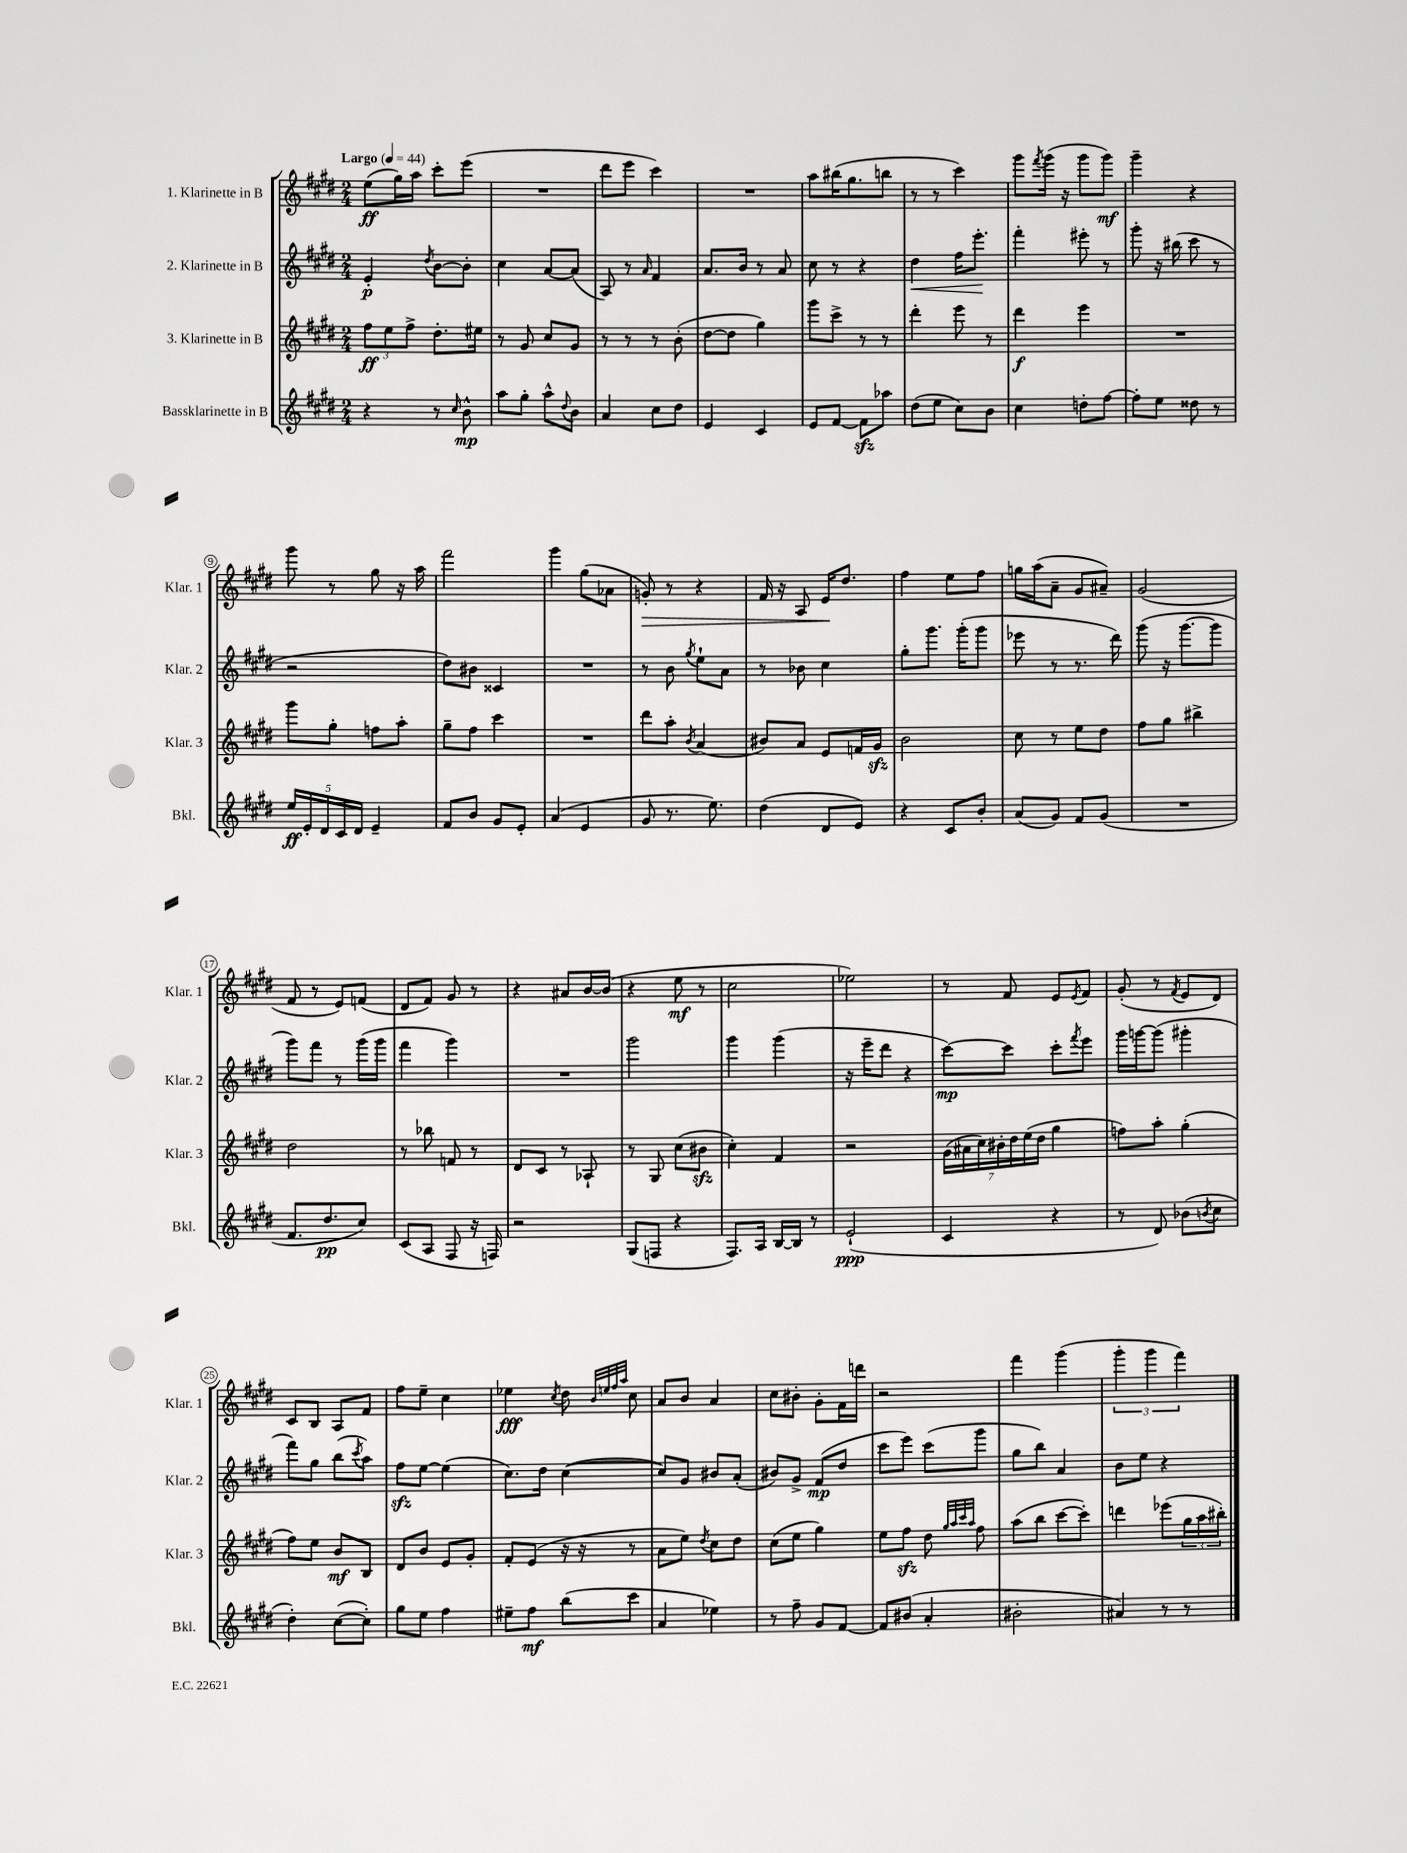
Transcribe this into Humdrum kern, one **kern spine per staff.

**kern	**dynam	**kern	**dynam	**kern	**dynam	**kern	**dynam
*part4	*part4	*part3	*part3	*part2	*part2	*part1	*part1
*staff4	*staff4	*staff3	*staff3	*staff2	*staff2	*staff1	*staff1
*I"Bassklarinette in B	*	*I"3. Klarinette in B	*	*I"2. Klarinette in B	*	*I"1. Klarinette in B	*
*I'Bkl.	*	*I'Klar. 3	*	*I'Klar. 2	*	*I'Klar. 1	*
*clefG2	*	*clefG2	*	*clefG2	*	*clefG2	*
*k[f#c#g#d#]	*	*k[f#c#g#d#]	*	*k[f#c#g#d#]	*	*k[f#c#g#d#]	*
*M2/4	*	*M2/4	*	*M2/4	*	*M2/4	*
*MM44	*	*MM44	*	*MM44	*	*MM44	*
=1	=1	=1	=1	=1	=1	=1	=1
!	!	!	!	!	!	!LO:TX:a:B:t=Largo	!
4r	.	12ff#\L	ff	4e'/	p	(8ee\L	ff
.	.	12ee\	.	.	.	.	.
.	.	.	.	.	.	16gg#\L)	.
.	.	12ff#^\J	.	.	.	.	.
.	.	.	.	.	.	16aa\JJ	.
.	.	.	.	8qdd#/	.	.	.
8r	.	8.dd#'\L	.	[8b\L	.	8ccc#'\L	.
16qqcc#/	.	.	.	.	.	.	.
8b^^\	mp	.	.	8b'\J]	.	(8eee\J	.
.	.	16ee#X\Jk	.	.	.	.	.
=2	=2	=2	=2	=2	=2	=2	=2
8aa\L	.	8r	.	4cc#\	.	2r	.
8gg#'\J	.	8g#/	.	.	.	.	.
8aa^^\L	.	8cc#/L	.	[8a/L	.	.	.
8qqdd#/	.	.	.	.	.	.	.
8b\J	.	8g#/J	.	(8a/J]	.	.	.
=3	=3	=3	=3	=3	=3	=3	=3
4a/	.	8r	.	8A/)	.	8ddd#\L	.
.	.	8r	.	8r	.	8eee\J	.
.	.	.	.	16qqa/	.	.	.
8cc#\L	.	8r	.	4f#/	.	4ccc#\)	.
8dd#\J	.	(8b'\	.	.	.	.	.
=4	=4	=4	=4	=4	=4	=4	=4
4e/	.	[8dd#\L	.	8.a/L	.	2r	.
.	.	8dd#\J]	.	.	.	.	.
.	.	.	.	16b/Jk	.	.	.
4c#/	.	4gg#\)	.	8r	.	.	.
.	.	.	.	8a/	.	.	.
=5	=5	=5	=5	=5	=5	=5	=5
8e/L	.	8ggg#\L	.	8cc#\	.	8aa\L	.
[8f#/J	.	8ccc#^\J	.	8r	.	(16bb#X\K	.
.	.	.	.	.	.	8.gg#\	.
8f#zz\L]	.	8r	.	4r	.	.	.
8aa-X\J	.	8r	.	.	.	8bbn\J	.
=6	=6	=6	=6	=6	=6	=6	=6
!	!	!	!	!	!LO:HP:b	!	!
(8dd#\L	.	4ddd#'\	.	4dd#\	<	8r	.
8ee\J	.	.	.	.	.	8r	.
8cc#\L)	.	8eee\	.	16ff#\KL	.	4ccc#\)	.
.	.	.	.	8.eee'\J	.	.	.
8b\J	.	8r	.	.	.	.	.
.	.	.	.	.	[	.	.
=7	=7	=7	=7	=7	=7	=7	=7
4cc#\	.	4ddd#\	f	4fff#'\	.	8ggg#\L	.
.	.	.	.	.	.	8qfff#/	.
.	.	.	.	.	.	(16ggg#\Jk	.
.	.	.	.	.	.	16r	.
8ddn'\L	.	4eee\	.	8eee#X'\	.	8ggg#\L	.
[8ff#\J	.	.	.	8r	.	8ggg#\J)	mf
=8	=8	=8	=8	=8	=8	=8	=8
8ff#'\L]	.	2r	.	8ggg#'\	.	4ggg#~\	.
8ee\J	.	.	.	16r	.	.	.
.	.	.	.	(16bb#X\	.	.	.
8dd##X\	.	.	.	8ccc#\	.	4r	.
8r	.	.	.	8r	.	.	.
!!LO:LB:g=z
=9	=9	=9	=9	=9	=9	=9	=9
20ee/LL	ff	8ggg#\L	.	2r	.	8ggg#\	.
20e'/	.	.	.	.	.	.	.
20d#/	.	.	.	.	.	.	.
.	.	8gg#'\J	.	.	.	8r	.
20c#/	.	.	.	.	.	.	.
20d#/JJ	.	.	.	.	.	.	.
4e~/	.	8ffn\L	.	.	.	8gg#\	.
.	.	8aa'\J	.	.	.	16r	.
.	.	.	.	.	.	16aa\	.
=10	=10	=10	=10	=10	=10	=10	=10
8f#/L	.	8gg#~\L	.	8dd#\L)	.	2fff#\	.
8b/J	.	8ff#\J	.	8b#X\J	.	.	.
8g#/L	.	4ccc#\	.	4c##X/	.	.	.
8e'/J	.	.	.	.	.	.	.
=11	=11	=11	=11	=11	=11	=11	=11
(4a/	.	2r	.	2r	.	4ggg#\	.
4e/	.	.	.	.	.	(8gg#\L	.
.	.	.	.	.	.	8a-X\J	.
=12	=12	=12	=12	=12	=12	=12	=12
!	!	!	!	!	!	!	!LO:HP:b
8g#/	.	8ddd#\L	.	8r	.	8gn'/)	>
8.r	.	8aa'\J	.	8b\	.	8r	.
.	.	8qb/	.	8qgg#/	.	.	.
.	.	(4a/	.	8ee`\L	.	4r	.
8.ee\)	.	.	.	.	.	.	.
.	.	.	.	8a\J	.	.	.
=13	=13	=13	=13	=13	=13	=13	=13
(4dd#\	.	8b#X/L)	.	8r	.	16f#/	.
.	.	.	.	.	.	16r	.
.	.	8a/J	.	8b-X\	.	8A/	.
8d#/L	.	8e/L	.	4cc#\	.	16e/KL	.
.	.	.	.	.	.	8.dd#/J	]
8e/J)	.	16fn/L	.	.	.	.	.
.	.	16g#zz/JJ	.	.	.	.	.
=14	=14	=14	=14	=14	=14	=14	=14
4r	.	2b\	.	8gg#'\L	.	4ff#\	.
.	.	.	.	8.ggg#\J	.	.	.
8c#/L	.	.	.	.	.	8ee\L	.
.	.	.	.	(16ggg#'\KL	.	.	.
8b'/J	.	.	.	8ggg#\J	.	8ff#\J	.
=15	=15	=15	=15	=15	=15	=15	=15
(8a/L	.	8cc#\	.	8eee-X\	.	16ggn\LL	.
.	.	.	.	.	.	(16aa\J	.
8g#/J)	.	8r	.	8r	.	8a~\J	.
8f#/L	.	8ee\L	.	8.r	.	8g#/L	.
(8g#/J	.	8dd#\J	.	.	.	8a#X~/J)	.
.	.	.	.	16ddd#\)	.	.	.
=16	=16	=16	=16	=16	=16	=16	=16
2r	.	8ff#\L	.	(8ggg#\	.	(2g#/	.
.	.	8gg#\J	.	16r	.	.	.
.	.	.	.	[8.ggg#\L	.	.	.
.	.	4bb#X^\	.	.	.	.	.
.	.	.	.	8ggg#\J]	.	.	.
!!LO:LB:g=z
=17	=17	=17	=17	=17	=17	=17	=17
8.f#/L	.	2dd#\	.	8ggg#\L)	.	8f#/	.
.	.	.	.	8fff#\J	.	8r	.
8.dd#/	pp	.	.	.	.	.	.
.	.	.	.	8r	.	8e/L)	.
8cc#/J)	.	.	.	(16ggg#\LL	.	(8fn/J	.
.	.	.	.	16ggg#\JJ	.	.	.
=18	=18	=18	=18	=18	=18	=18	=18
(8c#/L	.	8r	.	4fff#\	.	8d#/L	.
8A/J	.	8bb-X\	.	.	.	8f#/J)	.
8F#/	.	8fn/	.	4ggg#\)	.	8g#/	.
16r	.	8r	.	.	.	8r	.
16Fn/)	.	.	.	.	.	.	.
=19	=19	=19	=19	=19	=19	=19	=19
2r	.	8d#/L	.	2r	.	4r	.
.	.	8c#/J	.	.	.	.	.
.	.	8r	.	.	.	8a#X/L	.
.	.	8A-X`/	.	.	.	[16b/L	.
.	.	.	.	.	.	(16b/JJ]	.
=20	=20	=20	=20	=20	=20	=20	=20
(8G#/L	.	8r	.	2ggg#\	.	4r	.
8Fn/J	.	8G#/	.	.	.	.	.
4r	.	(8cc#\L	.	.	.	8ee\	mf
.	.	8b#Xzz\J	.	.	.	8r	.
=21	=21	=21	=21	=21	=21	=21	=21
8.F#/L)	.	4cc#'\)	.	4ggg#\	.	2cc#\	.
16A/Jk	.	.	.	.	.	.	.
[16B/LL	.	4f#/	.	(4ggg#\	.	.	.
16B/JJ]	.	.	.	.	.	.	.
8r	.	.	.	.	.	.	.
=22	=22	=22	=22	=22	=22	=22	=22
(2e`/	ppp	2r	.	16r	.	2ee-X\)	.
.	.	.	.	16eee~\KL	.	.	.
.	.	.	.	8ddd#\J	.	.	.
.	.	.	.	4r	.	.	.
=23	=23	=23	=23	=23	=23	=23	=23
4c#/	.	(28g#\LL	.	[8ccc#\L)	mp	8r	.
.	.	28a#X\	.	.	.	.	.
.	.	28cc#\)	.	.	.	.	.
.	.	28b#X'\	.	.	.	.	.
.	.	.	.	8ccc#\J]	.	8f#/	.
.	.	28dd#\	.	.	.	.	.
.	.	(28ee\	.	.	.	.	.
.	.	28dd#\JJ	.	.	.	.	.
4r	.	4gg#\	.	8ccc#'\L	.	8e/L	.
.	.	.	.	8qfff#/	.	8qe/	.
.	.	.	.	8eee\J	.	8f#/J	.
=24	=24	=24	=24	=24	=24	=24	=24
8r	.	8ffn\L)	.	16ggg#\LL	.	(8g#'/	.
.	.	.	.	[16gggn\J	.	.	.
8d#/)	.	8aa'\J	.	(8ggg\J]	.	8r	.
.	.	.	.	.	.	8qf#/	.
(8b-X\L	.	(4gg#'\	.	4ggg#X'\	.	8e/L	.
8qbn/	.	.	.	.	.	.	.
8cc#\J	.	.	.	.	.	8d#/J)	.
!!LO:LB:g=z
=25	=25	=25	=25	=25	=25	=25	=25
4dd#'\)	.	8ff#\L)	.	8fff#\L)	.	8c#/L	.
.	.	8ee\J	.	8gg#\J	.	8B/J	.
([8cc#\L	.	8b/L	mf	(8bb\L	.	8A/L	.
.	.	.	.	8qccc#/	.	.	.
8cc#'\J])	.	8B/J	.	8aa\J)	.	8f#/J	.
=26	=26	=26	=26	=26	=26	=26	=26
8gg#\L	.	8d#/L	.	8ff#zz\L	.	8ff#\L	.
8ee\J	.	8b/J	.	[8ee\J	.	8ee~\J	.
4ff#\	.	8e/L	.	(4ee\]	.	4cc#\	.
.	.	8g#'/J	.	.	.	.	.
=27	=27	=27	=27	=27	=27	=27	=27
8ee#X~\L	.	8f#'/L	.	8.cc#\L)	.	4ee-X\	fff
8ff#\J	mf	(8e/J	.	.	.	.	.
.	.	.	.	16dd#\Jk	.	.	.
.	.	.	.	.	.	8qcc#/	.
(8bb\L	.	16r	.	([4cc#\	.	8dd#\	.
.	.	16r	.	.	.	.	.
.	.	.	.	.	.	32qqb/LLL	.
.	.	.	.	.	.	32qqeen/	.
.	.	.	.	.	.	32qqff#/	.
.	.	.	.	.	.	32qqaa/JJJ	.
8ccc#\J	.	8r	.	.	.	8cc#\	.
=28	=28	=28	=28	=28	=28	=28	=28
4a/	.	8a\L	.	8cc#/L])	.	8a/L	.
.	.	8ee\J)	.	8g#/J	.	8b/J	.
.	.	8qdd#/	.	.	.	.	.
4ee-X\)	.	8cc#\L	.	8b#X/L	.	4a/	.
.	.	8dd#\J	.	(8a'/J	.	.	.
=29	=29	=29	=29	=29	=29	=29	=29
8r	.	(8cc#\L	.	8b#X/L)	.	8cc#\L	.
8ff#~\	.	8ee\J	.	8g#^/J	.	8b#X'\J	.
8g#/L	.	4gg#\)	.	(8f#/L	mp	8g#'\L	.
[8f#/J	.	.	.	8dd#/J	.	16f#\L	.
.	.	.	.	.	.	16dddn\JJ	.
=30	=30	=30	=30	=30	=30	=30	=30
8f#/L]	.	8ee\L	.	8ccc#\L	.	2r	.
(8b#X/J	.	8ff#zz\J	.	8eee\J)	.	.	.
4a'/	.	8dd#\	.	(8ccc#\L	.	.	.
.	.	32qqgg#/LLL	.	.	.	.	.
.	.	32qqaa/	.	.	.	.	.
.	.	32qqccc#/	.	.	.	.	.
.	.	32qqaa/JJJ	.	.	.	.	.
.	.	8ff#\	.	8ggg#\J	.	.	.
=31	=31	=31	=31	=31	=31	=31	=31
2b#X'\	.	(8aa\L	.	8gg#\L	.	4fff#\	.
.	.	8bb\J	.	8bb\J)	.	.	.
.	.	[8ccc#\L	.	4a/	.	(4ggg#\	.
.	.	8ccc#'\J])	.	.	.	.	.
=32	=32	=32	=32	=32	=32	=32	=32
4a#X/)	.	4dddn\	.	8b\L	.	6ggg#'\	.
.	.	.	.	8ee\J	.	.	.
.	.	.	.	.	.	6ggg#\	.
8r	.	(8eee-X\L	.	4r	.	.	.
.	.	.	.	.	.	6fff#\)	.
8r	.	24gg#\L	.	.	.	.	.
.	.	24aa\	.	.	.	.	.
.	.	24bb#X'\JJ)	.	.	.	.	.
==	==	==	==	==	==	==	==
*-	*-	*-	*-	*-	*-	*-	*-
